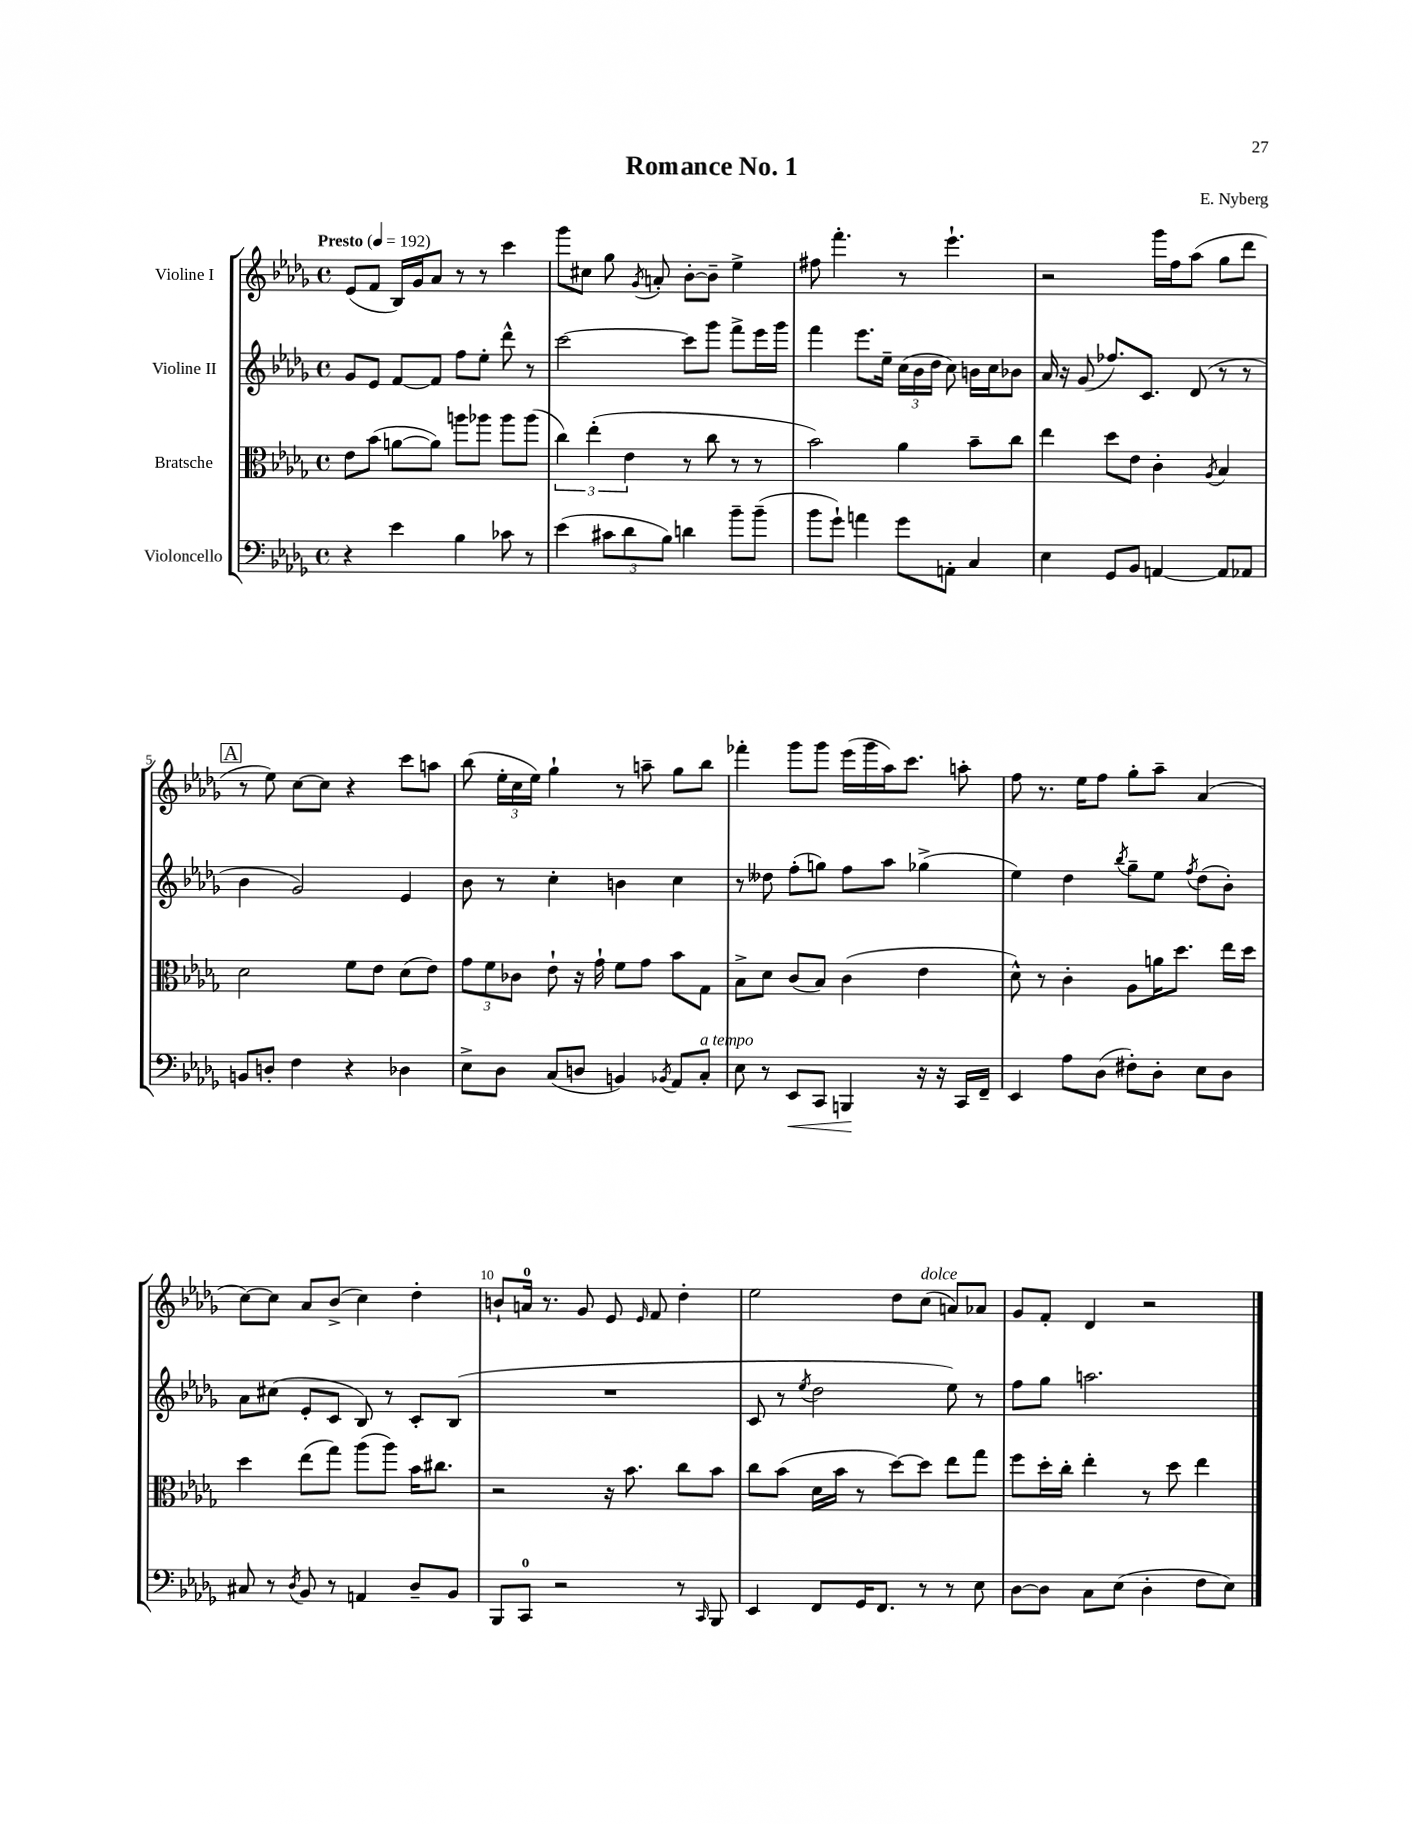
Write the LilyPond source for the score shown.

\header { title = "Romance No. 1" composer = "E. Nyberg" }
<<
\new StaffGroup <<
\new Staff = "s0" \with { instrumentName = "Violine I" } {
    \clef treble \key des \major \defaultTimeSignature \time 4/4 \tempo "Presto" 4 = 192
    \autoBeamOff ees'8[( f'8] bes16[) ges'16 aes'8] r8 r8 c'''4 |
    ges'''8[ cis''8] ges''8 \acciaccatura { ges'8 } a'8-. bes'8[~-. bes'8]-- ees''4-> |
    fis''8 f'''4.-. r8 ees'''4.-! |
    r2 ges'''16[ f''16 aes''8]( ges''8[ des'''8] |
    \mark \markup { \box "A" } r8 ees''8) c''8[~ c''8] r4 c'''8[ a''8] |
    bes''8( \tuplet 3/2 { ees''16[-. c''16 ees''16]) } ges''4-! r8 a''8-- ges''8[ bes''8] |
    fes'''4-. ges'''8[ ges'''8] ees'''16[( ges'''16 aes''16) c'''8.] a''8-. |
    f''8 r8. ees''16[ f''8] ges''8[-. aes''8]-- aes'4( |
    c''8[~) c''8] aes'8[ bes'8]->( c''4) des''4-. |
    b'8[-! a'16]-0 r8. ges'8 ees'8 \grace { ees'16 } f'8 des''4-. |
    ees''2 des''8[ c''8]^\markup { \italic "dolce" }( a'8[) aes'8] |
    ges'8[ f'8]-. des'4 r2 \bar "|." |
}
\new Staff = "s1" \with { instrumentName = "Violine II" } {
    \clef treble \key des \major \defaultTimeSignature \time 4/4
    \autoBeamOff ges'8[ ees'8] f'8[~ f'8] f''8[ ees''8]-. des'''8-^ r8 |
    c'''2~ c'''8[ ges'''8] f'''8[-> ees'''16 ges'''16] |
    f'''4 ees'''8.[ ees''16]-- \tuplet 3/2 { c''16[( bes'16 des''16] } c''8) b'16[ c''16 bes'8] |
    aes'16 r16 ges'8( fes''8.[) c'8.] des'8( r8 r8 |
    \mark \markup { \box "A" } bes'4 ges'2) ees'4 |
    bes'8 r8 c''4-. b'4 c''4 |
    r8 deses''8 f''8[-.( g''8]) f''8[ aes''8] ges''4->( |
    ees''4) des''4 \acciaccatura { bes''8 } ges''8[-- ees''8] \acciaccatura { f''8 } des''8[( bes'8]-.) |
    aes'8[ cis''8]( ees'8[-. c'8] bes8) r8 c'8[-. bes8]( |
    R1 |
    c'8 r8 \acciaccatura { ees''8 } des''2 ees''8) r8 |
    f''8[ ges''8] a''2. \bar "|." |
}
\new Staff = "s2" \with { instrumentName = "Bratsche" } {
    \clef alto \key des \major \defaultTimeSignature \time 4/4
    \autoBeamOff ees'8[ bes'8]( a'8[~ a'8]) a''8[ aes''8] aes''8[ aes''8]( |
    \tuplet 3/2 { c''4) ees''4-.( ees'4 } r8 c''8 r8 r8 |
    bes'2) aes'4 bes'8[-- c''8] |
    ees''4 des''8[ ees'8] c'4-. \acciaccatura { aes8 } bes4 |
    \mark \markup { \box "A" } des'2 f'8[ ees'8] des'8[( ees'8]) |
    \tuplet 3/2 { ges'8[ f'8 ces'8] } ees'8-! r16 ges'16-! f'8[ ges'8] bes'8[ ges8] |
    bes8[-> des'8] c'8[( bes8]) c'4( ees'4 |
    des'8-^) r8 c'4-. aes8[ a'16 des''8.] ees''16[ des''16] |
    des''4 ees''8[( ges''8]) aes''8[( aes''8]) bes'16[ cis''8.] |
    r2 r16 bes'8. c''8[ bes'8] |
    c''8[ bes'8]( des'16[ bes'16] r8 des''8[~) des''8] ees''8[ ges''8] |
    f''8[ des''16-. c''16]-. ees''4-. r8 des''8 ees''4 \bar "|." |
}
\new Staff = "s3" \with { instrumentName = "Violoncello" } {
    \clef bass \key des \major \defaultTimeSignature \time 4/4
    \autoBeamOff r4 ees'4 bes4 ces'8 r8 |
    ees'4( \tuplet 3/2 { cis'8[ des'8 bes8]) } d'4 bes'8[-- bes'8]--( |
    bes'8[ ges'8]-!) a'4 ges'8[ a,8]-. c4 |
    ees4 ges,8[ bes,8] a,4~ a,8[ aes,8] |
    \mark \markup { \box "A" } b,8[ d8]-. f4 r4 des4 |
    ees8[-> des8] c8[( d8] b,4) \acciaccatura { bes,8 } aes,8[ c8]-.^\markup { \italic "a tempo" } |
    ees8 r8 ees,8[\< c,8] b,,4\! r16 r16 c,16[ f,16]-- |
    ees,4 aes8[ des8]( fis8[-.) des8]-. ees8[ des8] |
    cis8 r8 \acciaccatura { des8 } bes,8 r8 a,4 des8[-- bes,8] |
    bes,,8[ c,8]-0 r2 r8 \grace { c,16 } bes,,8 |
    ees,4 f,8[ ges,16 f,8.] r8 r8 ees8 |
    des8[~ des8] c8[ ees8]( des4-. f8[ ees8]) \bar "|." |
}
>>
>>
\layout { \context { \Score \override BarNumber.break-visibility = ##(#f #t #t) barNumberVisibility = #(every-nth-bar-number-visible 5) } }
